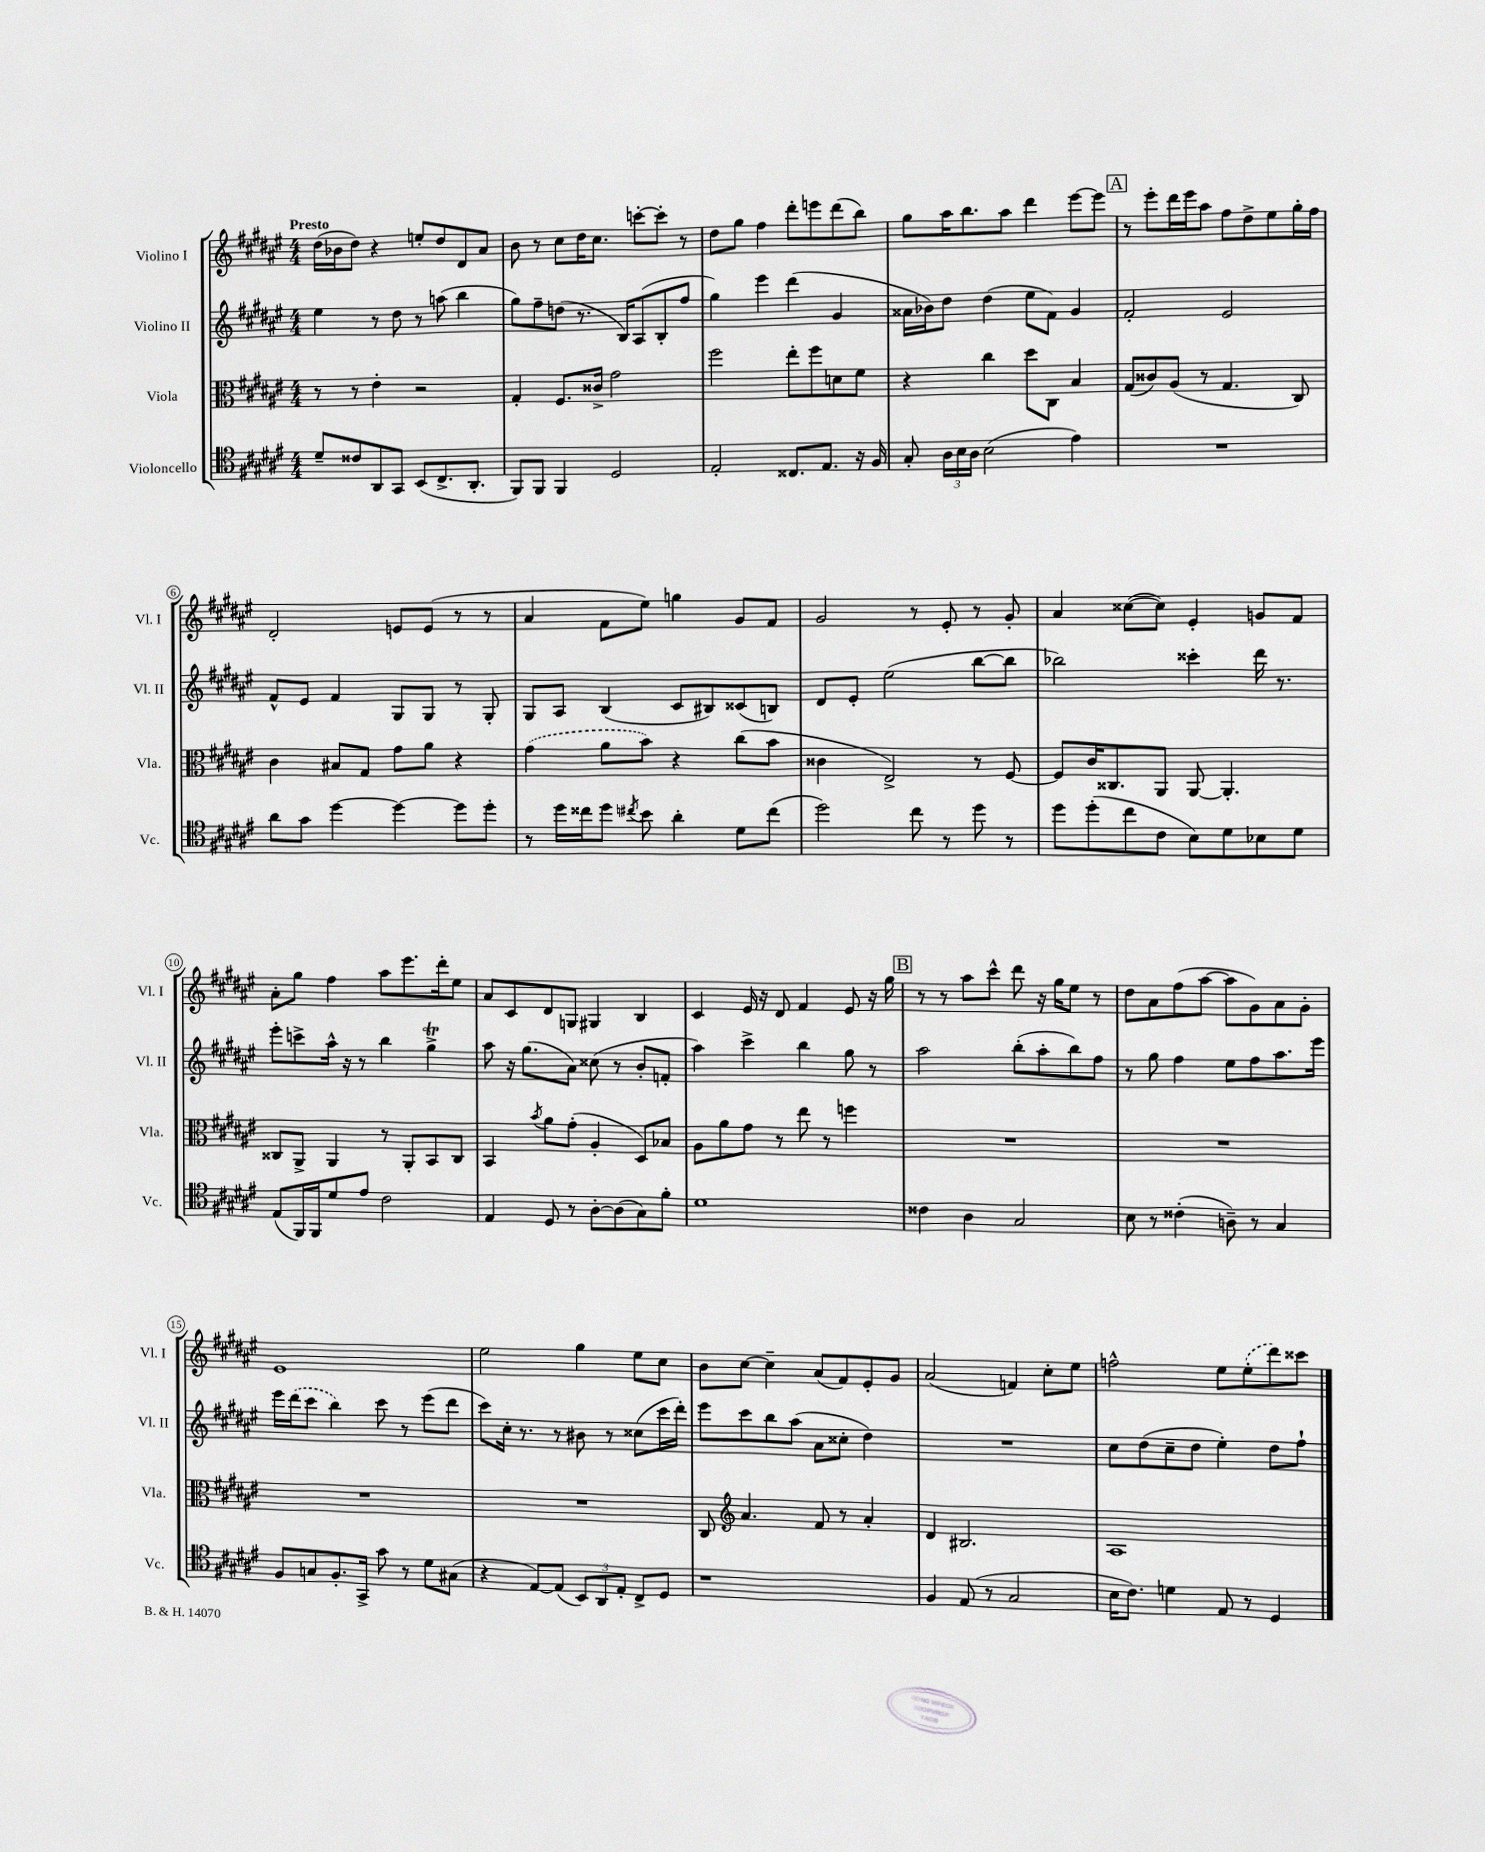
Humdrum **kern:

**kern	**kern	**kern	**kern
*part4	*part3	*part2	*part1
*staff4	*staff3	*staff2	*staff1
*I"Violoncello	*I"Viola	*I"Violino II	*I"Violino I
*I'Vc.	*I'Vla.	*I'Vl. II	*I'Vl. I
*clefC4	*clefC3	*clefG2	*clefG2
*k[f#c#g#d#a#e#]	*k[f#c#g#d#a#e#]	*k[f#c#g#d#a#e#]	*k[f#c#g#d#a#e#]
*M4/4	*M4/4	*M4/4	*M4/4
=1	=1	=1	=1
!	!	!	!LO:TX:a:B:t=Presto
8d#~/L	8r	4ee#\	(16dd#\LL
.	.	.	16b-X\J
8c##X/	8r	.	8dd#\J)
8AA#/	4e#'\	8r	4r
8GG#/J	.	8dd#\	.
(8BB/L	2r	8r	8een'/L
8.C#^/	.	(8aan\	8dd#/
.	.	4bb\	8d#/
8.AA#'/J	.	.	.
.	.	.	8a#/J
=2	=2	=2	=2
8FF#/L)	4G#'/	8gg#\L)	8b\
8FF#/J	.	8ff#~\	8r
4FF#/	8.F#/L	(8ddn\J	8cc#\L
.	.	8.r	16dd#\K
.	16c##X^/Jk	.	8.cc#\J
2D#/	2g#\	.	.
.	.	16B/KL)	.
.	.	(8A#/	[8cccn'\L
.	.	8B'/	8ccc'\J]
.	.	8ff#/J	8r
=3	=3	=3	=3
2E#'/	2ff#\	4gg#\)	8dd#\L
.	.	.	8gg#\J
.	.	4eee#\	4ff#\
8.C##X/L	8ee#'\L	(4ddd#\	8ddd#'\L
.	8ff#\	.	8eeen\
8.E#/J	.	.	.
.	8dn\	4g#/	(8ddd#\
16r	8f#\J	.	8bb\J)
16F#/	.	.	.
=4	=4	=4	=4
8G#'/	4r	16a##X\LL	8gg#\L
.	.	16b-X\J)	.
24A#\LL	.	8dd#\J	16aa#\K
24B\	.	.	.
.	.	.	8.bb\
24A#\JJ	.	.	.
(2B\	4cc#\	(4dd#\	.
.	.	.	8aa#\J
.	8dd#\L	8ee#\L	4ddd#\
.	8C#\J	8f#\J)	.
4e#\)	4B/	4g#/	[8eee#\L
.	.	.	8eee#\J]
!!LO:REH:place=s1:t=A
=5	=5	=5	=5
1r	(8G#/L	2f#'/	8r
.	8c##X/)	.	8eee#'\L
.	(8A#/J	.	16ddd#\L
.	.	.	16eee#\J
.	8r	.	8aa#\J
.	4.G#/	2e#/	8ff#\L
.	.	.	8dd#^\
.	.	.	8ee#\
.	8C#/)	.	16gg#'\L
.	.	.	16ff#\JJ
!!LO:LB:g=z
=6	=6	=6	=6
8a#\L	4c#\	8f#^^/L	2d#'/
8g#\J	.	8e#/J	.
[4dd#\	8B#X/L	4f#/	.
.	8G#/J	.	.
4dd#\_	8g#\L	8G#/L	8en/L
.	8a#\J	8G#/J	(8e/J
8dd#\L]	4r	8r	8r
8dd#'\J	.	8G#'/	8r
=7	=7	=7	=7
8r	(4g#\	8G#/L	4a#/
16dd#\LL	.	8A#/J	.
16cc##X\J	.	.	.
8dd#\J	8a#\L	(4B/	8f#\L
8qcc#X/	.	.	.
8b\	8b\J)	.	8ee#\J)
4a#'\	4r	8c#/L	4ggn\
.	.	8B#X/)	.
8d#\L	(8cc#\L	(8c##X/	8g#/L
(8cc#\J	8b\J	8Bn/J)	8f#/J
=8	=8	=8	=8
2dd#\)	4c##X\	8d#/L	2g#/
.	.	8e#'/J	.
.	2E#^/)	(2ee#\	.
8cc#\	.	.	8r
8r	.	.	8e#'/
8dd#\	8r	[8bb\L	8r
8r	[8F#/	8bb\J]	8g#'/
=9	=9	=9	=9
8dd#\L	8F#/L]	2bb-X\)	4a#/
(8dd#'\	16c#/K	.	.
.	8.C##X/	.	.
8cc#\	.	.	([8cc##X\L
8c#\J	8AA#/J	.	8cc##\J])
8B\L)	[8AA#/	4ccc##X'\	4e#'/
8d#\	4.AA#'/]	.	.
8B-X\	.	16ddd#\	8gn/L
.	.	8.r	.
8d#\J	.	.	8f#/J
!!LO:LB:g=z
=10	=10	=10	=10
(8E#/L	8C##X/L	8eee#'\L	8a#'\L
16FF#/L)	8AA#^/J	8cccn^\	8gg#\J
16FF#/J	.	.	.
8d#/	4AA#/	16aa#^^\Jk	4ff#\
.	.	16r	.
8e#/J	.	8r	.
2c#\	8r	4bb\	8aa#\L
.	8AA#'/L	.	8.eee#\
.	8BB/	4gg#T^\	.
.	.	.	16ddd#'\k
.	8C##/J	.	8ee#\J
=11	=11	=11	=11
4E#/	4BB/	8aa#\	8a#/L
.	.	16r	8c#/
.	.	(8.gg#\L	.
.	8qb/	.	.
8D#/	8a#\L	.	8d#/
8r	(8g#'\J	8a#\J)	8Gn/J
[8A#'\L	4A#'/	(8cc##X\	4G#X/
(8A#\]	.	8r	.
8G#\)	8D#/L)	8b'/L	4B/
8f#'\J	8B-X/J	8fn'/J	.
=12	=12	=12	=12
1d#	8A#\L	4aa#\)	4c#/
.	8a#\	.	.
.	8g#\J	4ccc#^\	16e#/
.	.	.	16r
.	8r	.	8d#/
.	8ee#\	4bb\	4f#/
.	8r	.	.
.	4ffn\	8gg#\	8e#/
.	.	8r	16r
.	.	.	16gg#\
!!LO:REH:place=s1:t=B
=13	=13	=13	=13
4c##X\	1r	2aa#\	8r
.	.	.	8r
4A#\	.	.	8aa#\L
.	.	.	8ccc#^^\J
2G#/	.	(8bb'\L	8ddd#\
.	.	8aa#'\	16r
.	.	.	16gg#\KL
.	.	8bb\)	8ee#\J
.	.	8ff#\J	8r
=14	=14	=14	=14
8B\	1r	8r	8dd#\L
8r	.	8gg#\	8a#\
(4c##X'\	.	4ff#\	(8ff#\
.	.	.	[8aa#\J
8An~\)	.	8ee#\L	8aa#\L]
8r	.	8ff#\	8g#\)
4G#/	.	8.aa#\	8a#\
.	.	.	8g#'\J
.	.	16eee#\Jk	.
!!LO:LB:g=z
=15	=15	=15	=15
8F#/L	1r	16eee#\LL	1e#
.	.	(16ddd#\J	.
8Gn/	.	8ccc#\J	.
8.F#'/	.	4bb\)	.
16GG#^/Jk	.	.	.
8g#\	.	8ccc#\	.
8r	.	8r	.
8d#\L	.	(8eee#\L	.
(8G#X\J	.	8ddd#\J	.
=16	=16	=16	=16
4r	1r	8ccc#\L)	2ee#\
.	.	16cc#'\Jk	.
.	.	8.r	.
[8E#/L)	.	.	.
(8E#/J]	.	8r	.
12BB/L)	.	8b#X\	4gg#\
12AA#/	.	.	.
.	.	8r	.
12E#'/J	.	.	.
8C#^/L	.	(8cc##X\L	8ee#\L
8D#/J	.	16ccc#\L	8cc#\J
.	.	16ddd#'\JJ)	.
=17	=17	=17	=17
1r	8C#/	8eee#\L	8b\L
*	*clefG2	*	*
.	4.a#/	8ccc#\	[8cc#\J
.	.	8bb\	4cc#~\]
.	.	(8aa#\J	.
.	8f#/	8a#\L	(8a#/L
.	8r	8cc##X'\J	8f#/)
.	4a#'/	4dd#\)	8e#'/
.	.	.	8g#/J
=18	=18	=18	=18
4F#/	4d#/	1r	(2a#/
(8E#/	2.B#X/	.	.
8r	.	.	.
2G#/	.	.	4fn/)
.	.	.	8cc#'\L
.	.	.	8ee#\J
=19	=19	=19	=19
16B\KL	1A#	8cc#\L	2ffn^^\
8.c#\J)	.	.	.
.	.	(8dd#\	.
4dn\	.	8cc#~\	.
.	.	8dd#\J	.
8E#/	.	4ee#'\)	8ee#\L
8r	.	.	(8ee#'\
4D#/	.	8dd#\L	8ddd#\)
.	.	8ff#`\J	8ccc##X\J
==	==	==	==
*-	*-	*-	*-
